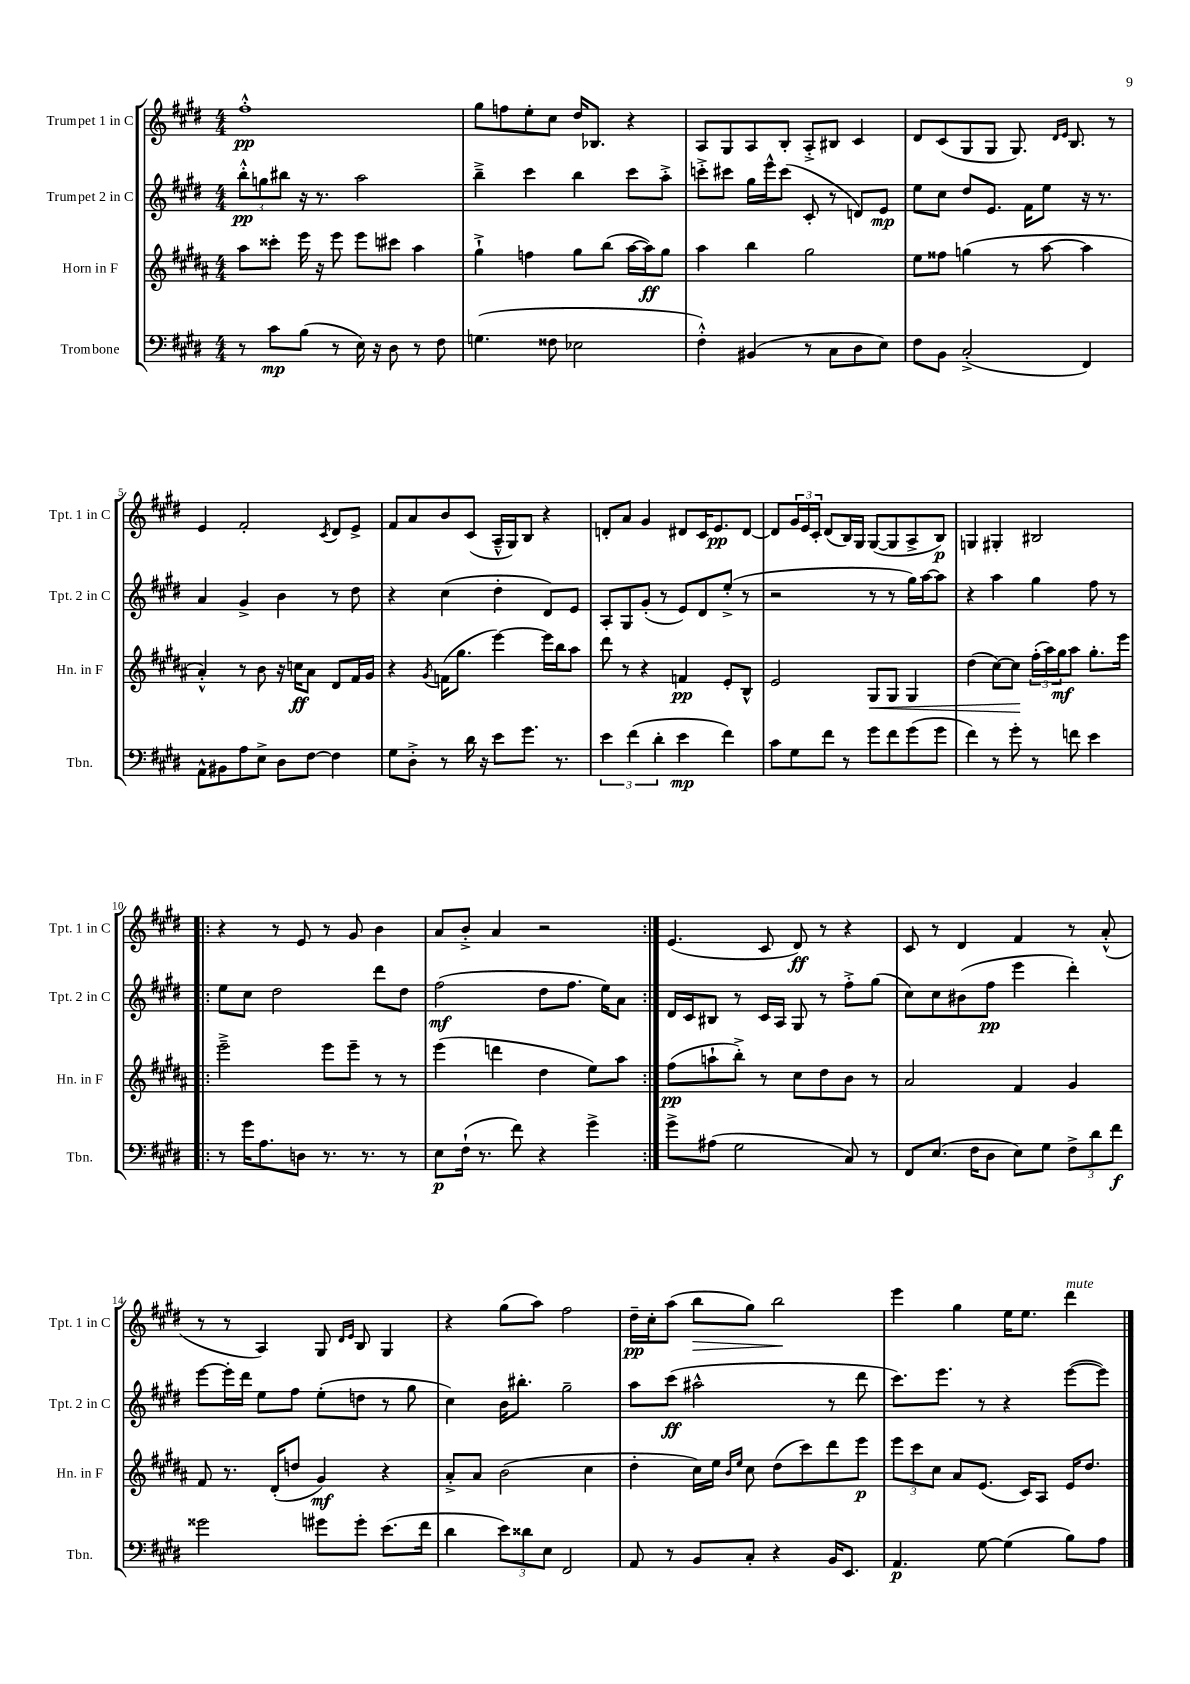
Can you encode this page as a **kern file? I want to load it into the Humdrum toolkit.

**kern	**kern	**kern	**kern
*staff4	*staff3	*staff2	*staff1
*clefF4	*clefG2	*clefG2	*clefG2
*k[f#c#g#d#]	*k[f#c#g#d#a#]	*k[f#c#g#d#]	*k[f#c#g#d#]
*M4/4	*M4/4	*M4/4	*M4/4
8r	8aa#	12bb'^^	1ff#'^^
.	.	12gg	.
8c#	8ccc##'	.	.
.	.	12bb#	.
(8B	16eee	16r	.
.	16r	8.r	.
8r	8eee	.	.
16E)	8eee	2aa	.
16r	.	.	.
8D#	8ccc#	.	.
8r	4aa#	.	.
8F#	.	.	.
=	=	=	=
(4.G	4gg#`^	4bb~^	8gg#
.	.	.	8ff
.	4ff	4ccc#	8ee'
8F##	.	.	8cc#
2E-	8gg#	4bb	16dd#
.	.	.	8.B-
.	(8bb	.	.
.	[16aa#	8ccc#	4r
.	16aa#])	.	.
.	8gg#	8aa'^	.
=	=	=	=
4F#'^^)	4aa#	8ccc'^	8A
.	.	8ccc#	8G#
(4BB#	4bb	16gg#	8A
.	.	16eee^^	.
.	.	(8ccc#	8B'
8r	2gg#	8c#'	8A'^
8C#	.	8r	8B#
8D#	.	8d)	4c#
8E)	.	8e	.
=	=	=	=
8F#	8ee	8ee	8d#
8BB	8ff##	8cc#	(8c#
(2C#'^	(4gg	8dd#	8G#
.	.	8.e	8G#
.	8r	.	8.G#)
.	.	16f#	.
.	[8aa#	8ee	.
.	.	.	16qqd#
.	.	.	16qqe
.	.	.	8.B
4FF#)	4aa#]	16r	.
.	.	8.r	.
.	.	.	8r
=	=	=	=
8AA^^	4a#'^^)	4a	4e
8BB#	.	.	.
8A	8r	4g#^	2f#'
8E^	8b	.	.
8D#	16r	4b	.
.	16cc	.	.
[8F#	8a#	.	.
.	.	.	8qc#
4F#]	8d#	8r	8d#
.	16f#	8dd#	8e^
.	16g#	.	.
=	=	=	=
8G#	4r	4r	8f#
8D#'^	.	.	8a
.	8qg#	.	.
8r	(16f	(4cc#	8b
.	8.gg#	.	.
16d#	.	.	(8c#
16r	.	.	.
8e	[4eee)	4dd#'	16A~^^
.	.	.	16G#)
8.g#	.	.	8B
.	16eee]	8d#)	4r
8.r	16bb	.	.
.	8aa#	8e	.
=	=	=	=
6e	8ddd#	8A'	8d'
.	8r	8G#	8a
(6f#	.	.	.
.	4r	(8g#'	4g#
6d#'	.	.	.
.	.	8r	.
4e	4f	8e)	8d#
.	.	8d#	16c#
.	.	.	8.e
4f#)	8e'	(8ee'^	.
.	8B^^	8r	[8d#
=	=	=	=
8c#	2e	2r	8d#]
8G#	.	.	24g#
.	.	.	24e
.	.	.	24c#'
8f#	.	.	(8d#
8r	.	.	16B)
.	.	.	16G#
8g#	8G#	8r	([8G#
8f#	8G#	8r	8G#]
(8g#	4G#	16gg#)	8A^
.	.	[16aa	.
8g#	.	8aa]	8B)
=	=	=	=
4f#)	(4dd#	4r	4G
8r	[8cc#)	4aa	4G#'
8g#'	8cc#]	.	.
8r	(24ff#'	4gg#	2B#
.	24aa#)	.	.
.	24gg#	.	.
8f	8aa#	.	.
4e	8.gg#'	8ff#	.
.	.	8r	.
.	16eee	.	.
=!|:	=!|:	=!|:	=!|:
8r	2eee~^	8ee	4r
16g#	.	8cc#	.
8.A	.	.	.
.	.	2dd#	8r
8D	.	.	8e
8.r	8eee	.	8r
.	8eee~	.	8g#
8.r	.	.	.
.	8r	8ddd#	4b
8r	8r	8dd#	.
=	=	=	=
8E	(4eee	(2ff#	8a
(16F#`	.	.	8b'^
8.r	.	.	.
.	4ddd	.	4a
8f#)	.	.	.
4r	4dd#	8dd#	2r
.	.	8.ff#	.
4g#^	8ee)	.	.
.	.	16ee)	.
.	8aa#	8a	.
=:|!	=:|!	=:|!	=:|!
8g#^	(8ff#	16d#	(4.e
.	.	16c#	.
(8A#	8aa`	8B#	.
2G#	8bb'^)	8r	.
.	8r	16c#	8c#
.	.	16A	.
.	8cc#	8G#	8d#)
.	8dd#	8r	8r
8C#)	8b	8ff#'^	4r
8r	8r	(8gg#	.
=	=	=	=
8FF#	2a#	8cc#)	8c#
(8.E	.	8cc#	8r
.	.	(8b#	4d#
16F#	.	.	.
8D#	.	8ff#	.
8E)	4f#	4eee	4f#
8G#	.	.	.
12F#^	4g#	4ddd#')	8r
12d#	.	.	.
.	.	.	(8a'^^
12f#	.	.	.
=	=	=	=
2g##	8f#	[8eee	8r
.	8.r	16eee']	8r
.	.	16ddd#	.
.	.	8ee	4A)
.	(16d#'	.	.
.	8dd	8ff#	.
8g#	4g#)	(8ee'	8G#
.	.	.	16qqd#
.	.	.	16qqe
8g#'	.	8dd	8B
(8.e	4r	8r	4G#
.	.	8gg#	.
16f#	.	.	.
=	=	=	=
4d#	8a#'^	4cc#)	4r
.	8a#	.	.
12e)	(2b	16b	(8gg#
.	.	8.bb#'	.
12d##	.	.	.
.	.	.	8aa)
12E	.	.	.
2FF#	.	2gg#~	2ff#
.	4cc#	.	.
=	=	=	=
8AA	4dd#'	8aa	16dd#~
.	.	.	16cc#'
8r	.	(8ccc#	(8aa
8BB	16cc#)	2aa#^^	8bb
.	16ee	.	.
.	16qqb	.	.
.	16qqee	.	.
8C#'	8cc#	.	8gg#)
4r	(8dd#	.	2bb
.	8ccc#)	.	.
16BB	8ddd#	8r	.
8.EE	.	.	.
.	8eee	8ddd#	.
=	=	=	=
4.AA	12eee	8.ccc#)	4eee
.	12ccc#	.	.
.	12cc#	.	.
.	.	8.eee	.
.	8a#	.	4gg#
[8G#	(8.e	8r	.
(4G#]	.	4r	16ee
.	16c#)	.	8.ee
.	8A#	.	.
8B)	16e	([8eee	4ddd#
.	8.dd#	.	.
8A	.	8eee])	.
==	==	==	==
*-	*-	*-	*-
